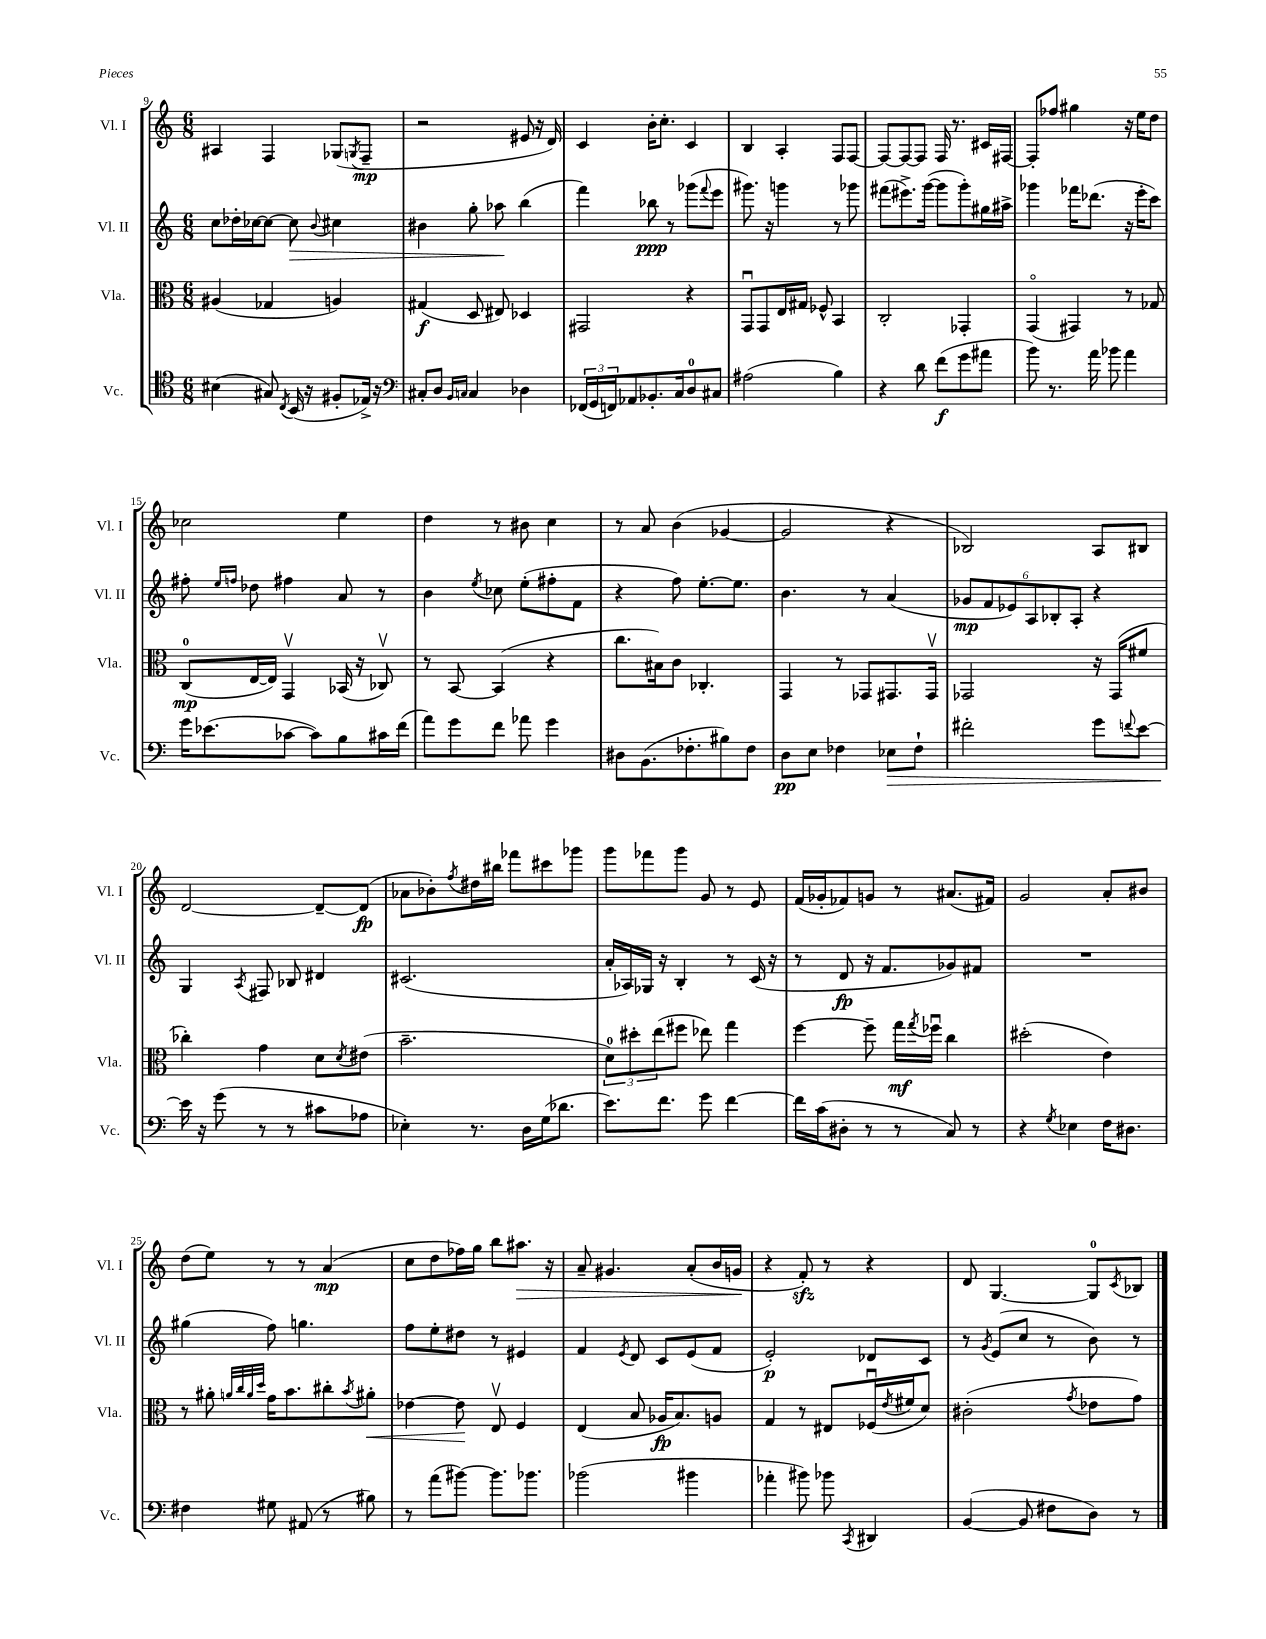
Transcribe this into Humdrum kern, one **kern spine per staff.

**kern	**dynam	**kern	**dynam	**kern	**dynam	**kern	**dynam
*part4	*part4	*part3	*part3	*part2	*part2	*part1	*part1
*staff4	*staff4	*staff3	*staff3	*staff2	*staff2	*staff1	*staff1
*I"Vc.	*	*I"Vla.	*	*I"Vl. II	*	*I"Vl. I	*
*I'Vc.	*	*I'Vla.	*	*I'Vl. II	*	*I'Vl. I	*
*clefC4	*	*clefC3	*	*clefG2	*	*clefG2	*
*k[]	*	*k[]	*	*k[]	*	*k[]	*
*M6/8	*	*M6/8	*	*M6/8	*	*M6/8	*
=9	=9	=9	=9	=9	=9	=9	=9
(4B#X\	.	(4A#X/	.	8cc\L	.	4A#X/	.
.	.	.	.	16dd-X'\L	.	.	.
.	.	.	.	[16cc-X\J	.	.	.
8G#X/)	.	4G-X/	.	8cc-\J_	.	4F/	.
8qC/	.	.	.	.	.	.	.
!	!	!	!	!	!LO:HP:b	!	!
(16BB/	.	.	.	8cc-\]	>	.	.
16r	.	.	.	.	.	.	.
.	.	.	.	8qqb/	.	.	.
8F#X'/L	.	4An/)	.	4cc#X\	.	(8G-X/L	.
.	.	.	.	.	.	8qGn/	.
16E-X^/Jk)	.	.	.	.	.	8F~/J	mp
16r	.	.	.	.	.	.	.
=10	=10	=10	=10	=10	=10	=10	=10
*clefF4	*	*	*	*	*	*	*
8C#X'/L	.	(4G#X/	f	4b#X\	.	2r	.
8D/J	.	.	.	.	.	.	.
16qqBB/LL	.	.	.	.	.	.	.
16qqCn/JJ	.	.	.	.	.	.	.
4C/	.	8D/	.	8gg'\	.	.	.
.	.	8E#X/)	.	8aa-X\	.	.	.
4D-X\	.	4D-X/	.	(4bb\	]	8e#X/	.
.	.	.	.	.	.	16r	.
.	.	.	.	.	.	16d/)	.
=11	=11	=11	=11	=11	=11	=11	=11
(24FF-X/LL	.	2GG#X/	.	4fff\)	.	4c/	.
24GG/	.	.	.	.	.	.	.
24FFn/J)	.	.	.	.	.	.	.
8AA-X/	.	.	.	.	.	.	.
8.BB-X'/	.	.	.	8bb-X\	ppp	16b'\KL	.
.	.	.	.	.	.	8.cc'\J	.
.	.	.	.	8r	.	.	.
16C/k	.	.	.	.	.	.	.
8D/	.	4r	.	(8ggg-X\L	.	4c/	.
.	.	.	.	8qqfff/	.	.	.
8C#X/J	.	.	.	8eee\J	.	.	.
=12	=12	=12	=12	=12	=12	=12	=12
(2A#X\	.	8GGu/L	.	8.ggg#X\)	.	4B/	.
.	.	8GG/	.	.	.	.	.
.	.	.	.	16r	.	.	.
.	.	16E/L	.	4gggn\	.	4A'/	.
.	.	16G#X/JJ	.	.	.	.	.
.	.	8F-X^^/	.	.	.	.	.
4B\)	.	4BB/	.	8r	.	8F/L	.
.	.	.	.	8ggg-X\	.	[8F/J	.
=13	=13	=13	=13	=13	=13	=13	=13
4r	.	2C'/	.	(8fff#X\L	.	8F/L_	.
.	.	.	.	8.eee#X^\)	.	8F/_	.
8d\	.	.	.	.	.	8F/J]	.
.	.	.	.	([16ggg\Jk	.	.	.
(8f\L	f	.	.	8ggg\L]	.	16F/	.
.	.	.	.	.	.	8.r	.
8g\	.	4GG-X'/	.	8ggg'\)	.	.	.
8a#X\J	.	.	.	16gg#X\L	.	16c#X/LL	.
.	.	.	.	16aa#X^\JJ	.	[16F#X/JJ	.
=14	=14	=14	=14	=14	=14	=14	=14
8b\)	.	(4GG/	.	4ggg-X\	.	8F#'/L]	.
8.r	.	.	.	.	.	8ff-X/J	.
.	.	4GG#X/)	.	16fff-X\KL	.	4gg#X\	.
16a\	.	.	.	(8.ddd-X\J	.	.	.
8b-X\	.	.	.	.	.	.	.
4a\	.	8r	.	16r	.	16r	.
.	.	.	.	16eee'\KL	.	16ee\KL	.
.	.	8G-X/	.	8ccc\J)	.	8dd\J	.
!!LO:LB:g=z
=15	=15	=15	=15	=15	=15	=15	=15
16g\KL	.	(8C/L	mp	8ff#X'\	.	2cc-X\	.
(8.e-X\	.	.	.	.	.	.	.
.	.	.	.	16qqee/LL	.	.	.
.	.	.	.	16qqffn/JJ	.	.	.
.	.	[16E/L	.	8dd-X\	.	.	.
.	.	16E/JJ])	.	.	.	.	.
[8c-X\J	.	4GGv/	.	4ff#X\	.	.	.
8c-\L])	.	.	.	.	.	.	.
8B\	.	(16BB-X/	.	8a/	.	4ee\	.
.	.	16r	.	.	.	.	.
16c#X\L	.	8C-Xv/)	.	8r	.	.	.
(16f\JJ	.	.	.	.	.	.	.
=16	=16	=16	=16	=16	=16	=16	=16
8a\L)	.	8r	.	4b\	.	4dd\	.
8g\	.	[8BB/	.	.	.	.	.
.	.	.	.	8qee/	.	.	.
8f\J	.	(4BB/]	.	8cc-X\	.	8r	.
8a-X\	.	.	.	(8ee'\L	.	8b#X\	.
4g\	.	4r	.	8ff#X'\	.	4cc\	.
.	.	.	.	8f\J	.	.	.
=17	=17	=17	=17	=17	=17	=17	=17
8D#X\L	.	8.cc\L	.	4r	.	8r	.
(8.BB\	.	.	.	.	.	8a/	.
.	.	16B#X\k)	.	.	.	.	.
.	.	8c\J	.	8ff\)	.	(4b\	.
8.F-X'\	.	.	.	.	.	.	.
.	.	4.C-X'/	.	[8.ee'\L	.	.	.
8B#X\)	.	.	.	.	.	[4g-X/	.
.	.	.	.	8.ee\J]	.	.	.
8F-\J	.	.	.	.	.	.	.
=18	=18	=18	=18	=18	=18	=18	=18
8D\L	pp	4GG/	.	4.b\	.	2g-/]	.
8E\J	.	.	.	.	.	.	.
4F-X\	.	8r	.	.	.	.	.
.	.	8GG-X/L	.	8r	.	.	.
!	!LO:HP:b	!	!	!	!	!	!
8E-X\L	>	8.GG#X/	.	(4a/	.	4r	.
8F-`\J	.	.	.	.	.	.	.
.	.	16GG#v/Jk	.	.	.	.	.
=19	=19	=19	=19	=19	=19	=19	=19
2f#X'\	.	2GG-X/	.	12g-X/L	mp	2B-X/)	.
.	.	.	.	12f/	.	.	.
.	.	.	.	12e-X/)	.	.	.
.	.	.	.	12A/	.	.	.
.	.	.	.	12B-X'/	.	.	.
.	.	.	.	12A'/J	.	.	.
8g\L	.	16r	.	4r	.	8A/L	.
.	.	(16GG-/KL	.	.	.	.	.
8qqfn/	.	.	.	.	.	.	.
[8e\J	.	8f#X/J	.	.	.	8B#X/J	.
!!LO:LB:g=z
=20	=20	=20	=20	=20	=20	=20	=20
16e\]	.	4cc-X'\)	.	4G/	.	[2d/	.
16r	]	.	.	.	.	.	.
(8g\	.	.	.	.	.	.	.
.	.	.	.	8qA/	.	.	.
8r	.	4g\	.	8F#X/	.	.	.
8r	.	.	.	8B-X/	.	.	.
8c#X\L	.	8d\L	.	4d#X/	.	8d~/L_	.
.	.	8qd/	.	.	.	.	.
8A-X\J	.	(8e#X\J	.	.	.	(8d/J]	fp
=21	=21	=21	=21	=21	=21	=21	=21
4E-X'\)	.	2.b~\	.	(2.c#X/	.	8a-X\L	.
.	.	.	.	.	.	8b-X'\)	.
.	.	.	.	.	.	8qff/	.
8.r	.	.	.	.	.	16dd#X\L	.
.	.	.	.	.	.	16bb#X\JJ	.
.	.	.	.	.	.	8fff-X\L	.
16D\LL	.	.	.	.	.	.	.
(16G\J	.	.	.	.	.	8ccc#X\	.
8.d-X\J	.	.	.	.	.	.	.
.	.	.	.	.	.	8ggg-X\J	.
=22	=22	=22	=22	=22	=22	=22	=22
8.e\L)	.	12d\L)	.	16a'/LL	.	8ggg\L	.
.	.	.	.	16A-X/)	.	.	.
.	.	12dd#X'\	.	.	.	.	.
.	.	.	.	16G-X/JJ	.	8fff-X\	.
.	.	(12ee\	.	.	.	.	.
8.f\J	.	.	.	16r	.	.	.
.	.	8ff#X\J	.	4B'/	.	8ggg\J	.
8g\	.	8ee-X\)	.	.	.	8g/	.
[4f\	.	4gg\	.	8r	.	8r	.
.	.	.	.	(16c/	.	8e/	.
.	.	.	.	16r	.	.	.
=23	=23	=23	=23	=23	=23	=23	=23
16f\LL]	.	[4ff\	.	8r	.	(16f/LL	.
(16c\J	.	.	.	.	.	16g-X'/J	.
8D#X'\J	.	.	.	8d/	fp	8f-X/)	.
8r	.	8ff~\]	.	16r	.	8gn/J	.
.	.	.	.	8.f/L	.	.	.
8r	.	16gg\LL	mf	.	.	8r	.
.	.	8qgg/	.	.	.	.	.
.	.	16ff-Xu\JJ	.	.	.	.	.
8C/)	.	4cc\	.	8g-X/)	.	(8.a#X/L	.
8r	.	.	.	8f#X/J	.	.	.
.	.	.	.	.	.	16f#X/Jk)	.
=24	=24	=24	=24	=24	=24	=24	=24
4r	.	(2dd#X'\	.	2.r	.	2g/	.
8qG/	.	.	.	.	.	.	.
4E-X\	.	.	.	.	.	.	.
16F\KL	.	4e\)	.	.	.	8a'/L	.
8.D#X\J	.	.	.	.	.	.	.
.	.	.	.	.	.	8b#X/J	.
!!LO:LB:g=z
=25	=25	=25	=25	=25	=25	=25	=25
4F#X\	.	8r	.	(4gg#X\	.	(8dd\L	.
.	.	8a#X'\	.	.	.	8ee\J)	.
.	.	32qqan/LLL	.	.	.	.	.
.	.	32qqcc/	.	.	.	.	.
.	.	32qqa/	.	.	.	.	.
.	.	32qqdd/JJJ	.	.	.	.	.
8G#X\	.	16g\KL	.	8ff\)	.	8r	.
.	.	8.b\	.	.	.	.	.
(8AA#X/	.	.	.	4.ggn\	.	8r	.
8r	.	8cc#X'\	.	.	.	(4a/	mp
.	.	8qb/	.	.	.	.	.
!	!	!	!LO:HP:b	!	!	!	!
8B#X\)	.	8a#X'\J	<	.	.	.	.
=26	=26	=26	=26	=26	=26	=26	=26
8r	.	[4e-X\	.	8ff\L	.	8cc\L	.
(8a\L	.	.	.	8ee'\	.	8dd\	.
[8b#X\J)	.	8e-\]	.	8dd#X\J	.	16ff-X\L)	.
.	.	.	.	.	.	16gg\JJ	.
8.b#\L]	.	8Ev/	[	8r	.	8bb\L	.
!	!	!	!	!	!	!	!LO:HP:b
.	.	4F/	.	4e#X/	.	8.aa#X\J	>
8.b-X\J	.	.	.	.	.	.	.
.	.	.	.	.	.	16r	.
=27	=27	=27	=27	=27	=27	=27	=27
(2b-X\	.	(4E/	.	4f/	.	8a~/	.
.	.	.	.	.	.	4.g#X/	.
.	.	.	.	8qe/	.	.	.
.	.	8B/	.	8d/	.	.	.
.	.	16A-X/KL	fp	8c/L	.	.	.
.	.	8.B/)	.	.	.	.	.
4b#X\	.	.	.	(8e/	.	(8a'/L	.
.	.	8An/J	.	8f/J	.	16b/L	.
.	.	.	.	.	.	16gn/JJ	.
.	.	.	.	.	.	.	]
=28	=28	=28	=28	=28	=28	=28	=28
4a-X'\	.	4G/	.	2e'/)	p	4r	.
8b#X\)	.	8r	.	.	.	8fzz'/)	.
8b-X\	.	8E#X/L	.	.	.	8r	.
8qCC/	.	.	.	.	.	.	.
4DD#X/	.	(16F-Xu/L	.	8d-X/L	.	4r	.
.	.	8qe/	.	.	.	.	.
.	.	16f#X/J	.	.	.	.	.
.	.	8d/J)	.	8c/J	.	.	.
=29	=29	=29	=29	=29	=29	=29	=29
([4BB/	.	(2c#X'\	.	8r	.	8d/	.
.	.	.	.	8qg/	.	.	.
.	.	.	.	(8e/L	.	[4.G/	.
8BB/]	.	.	.	8cc/J	.	.	.
8F#X\L	.	.	.	8r	.	.	.
.	.	8qg/	.	.	.	.	.
8D\J)	.	8e-X\L	.	8b\)	.	8G/L]	.
.	.	.	.	.	.	8qc/	.
8r	.	8g\J)	.	8r	.	8B-X/J	.
==	==	==	==	==	==	==	==
*-	*-	*-	*-	*-	*-	*-	*-
